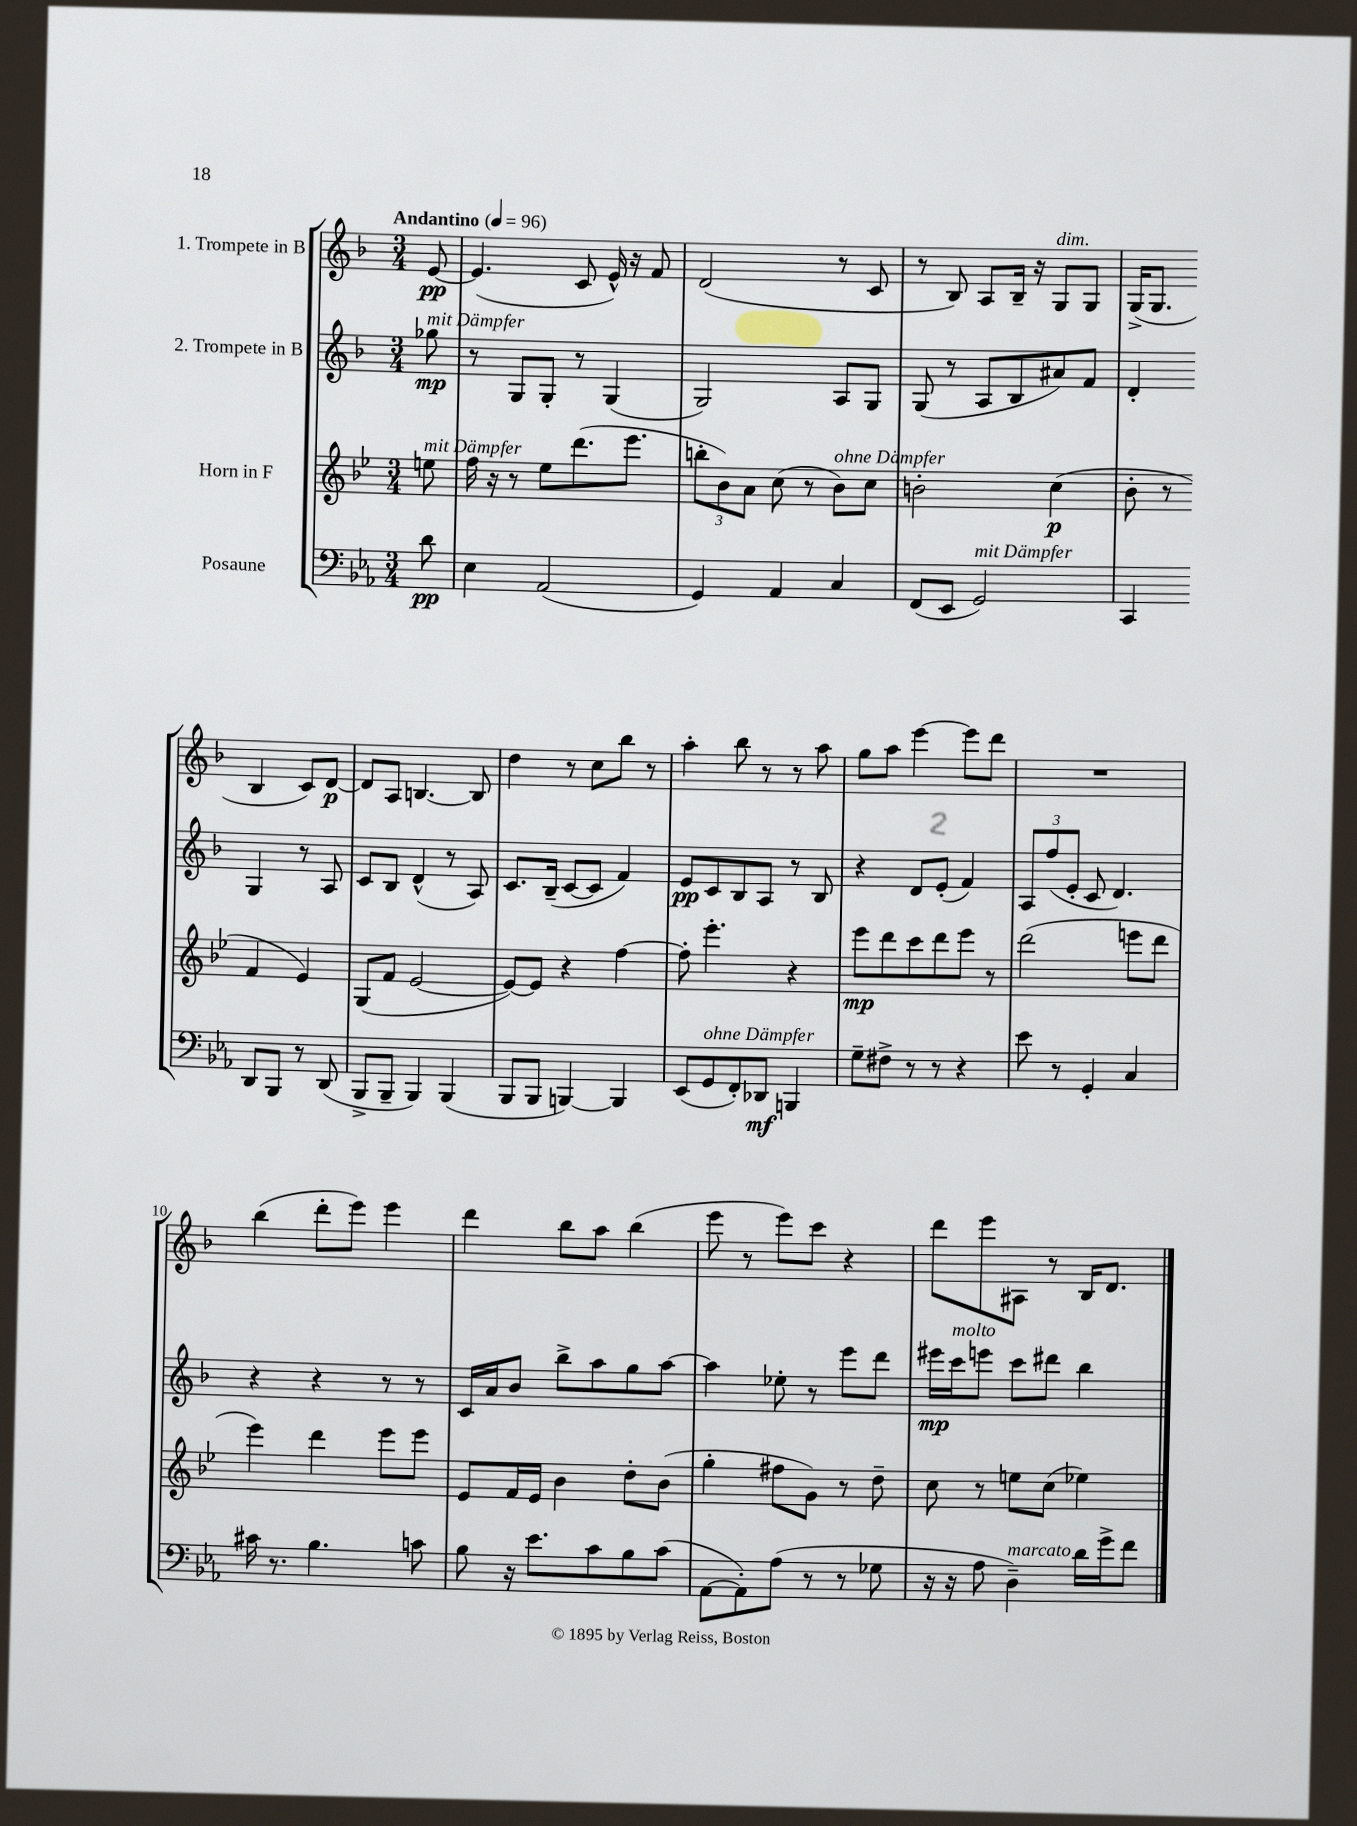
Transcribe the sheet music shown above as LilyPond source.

<<
\new StaffGroup <<
\new Staff = "s0" \with { instrumentName = "1. Trompete in B" } {
    \clef treble \key f \major \numericTimeSignature \time 3/4 \partial 8 \tempo "Andantino" 4 = 96
    e'8~\pp |
    e'4.( c'8 e'16-^) r16 f'8 |
    d'2( r8 c'8 |
    r8 bes8) a8 bes16-- r16 g8^\markup { \italic "dim." } g8 |
    g16->( g8. bes4 c'8) d'8~\p |
    d'8 a8 b4.~ b8 |
    d''4 r8 c''8 bes''8 r8 |
    a''4-. bes''8 r8 r8 a''8 |
    g''8 a''8 e'''4~ e'''8 d'''8 |
    R2. |
    bes''4( d'''8-. e'''8) e'''4 |
    d'''4 bes''8 a''8 bes''4( |
    e'''8 r8 e'''8) c'''8 r4 |
    d'''8 e'''8 ais8 r8 bes16 d'8. \bar "|." |
}
\new Staff = "s1" \with { instrumentName = "2. Trompete in B" } {
    \clef treble \key f \major \numericTimeSignature \time 3/4 \partial 8
    ges''8\mp^\markup { \italic "mit Dämpfer" } |
    r8 g8 g8-. r8 g4( |
    g2) a8 g8 |
    g8( r8 a8 bes8 ais'8) f'8 |
    d'4-. g4 r8 a8 |
    c'8 bes8 d'4-^( r8 a8) |
    c'8. bes16--( c'8~ c'8 f'4) |
    e'8\pp c'8 bes8 a8 r8 bes8 |
    r4 d'8 e'8-.( f'4) |
    \tuplet 3/2 { a8 f''8( e'8-. } c'8 d'4.) |
    r4 r4 r8 r8 |
    c'16 a'16 bes'8 bes''8-> a''8 g''8 a''8~ |
    a''4 ees''8-. r8 e'''8 d'''8 |
    eis'''16\mp c'''16^\markup { \italic "molto" } e'''8 c'''8 dis'''8 bes''4 \bar "|." |
}
\new Staff = "s2" \with { instrumentName = "Horn in F" } {
    \clef treble \key bes \major \numericTimeSignature \time 3/4 \partial 8
    e''8^\markup { \italic "mit Dämpfer" } |
    f''16 r16 r8 ees''8 d'''8.( ees'''8. |
    \tuplet 3/2 { b''8-. bes'8) a'8 } c''8( r8 bes'8^\markup { \italic "ohne Dämpfer" }) c''8 |
    b'2-. c''4\p( |
    bes'8-. r8 f'4 ees'4) |
    g8( f'8 ees'2~ |
    ees'8~) ees'8 r4 f''4~ |
    f''8-. ees'''4.-. r4 |
    ees'''8\mp d'''8 c'''8 d'''8 ees'''8 r8 |
    d'''2( e'''8 d'''8 |
    ees'''4) d'''4 ees'''8 ees'''8 |
    ees'8 f'16 ees'16 bes'4 d''8-. bes'8( |
    g''4-. fis''8 g'8) r8 d''8-- |
    c''8 r8 e''8 c''8( ees''4) \bar "|." |
}
\new Staff = "s3" \with { instrumentName = "Posaune" } {
    \clef bass \key ees \major \numericTimeSignature \time 3/4 \partial 8
    d'8\pp |
    ees4 aes,2( |
    g,4) aes,4 c4 |
    f,8( ees,8 g,2^\markup { \italic "mit Dämpfer" }) |
    c,4 d,8 bes,,8 r8 d,8( |
    bes,,8-> bes,,8-- bes,,4) bes,,4( |
    bes,,8 bes,,8 b,,4~) b,,4 |
    ees,8( g,8^\markup { \italic "ohne Dämpfer" } f,8-.) des,8\mf b,,4 |
    g8-- fis8-> r8 r8 r4 |
    ees'8 r8 g,4-. c4 |
    cis'16 r8. bes4. c'8 |
    bes8 r16 ees'8. c'8 bes8 c'8( |
    aes,8~ aes,8-.) aes8( r8 r8 ges8 |
    r16 r16 aes8 d4--^\markup { \italic "marcato" }) d'16 g'16-> f'8 \bar "|." |
}
>>
>>
